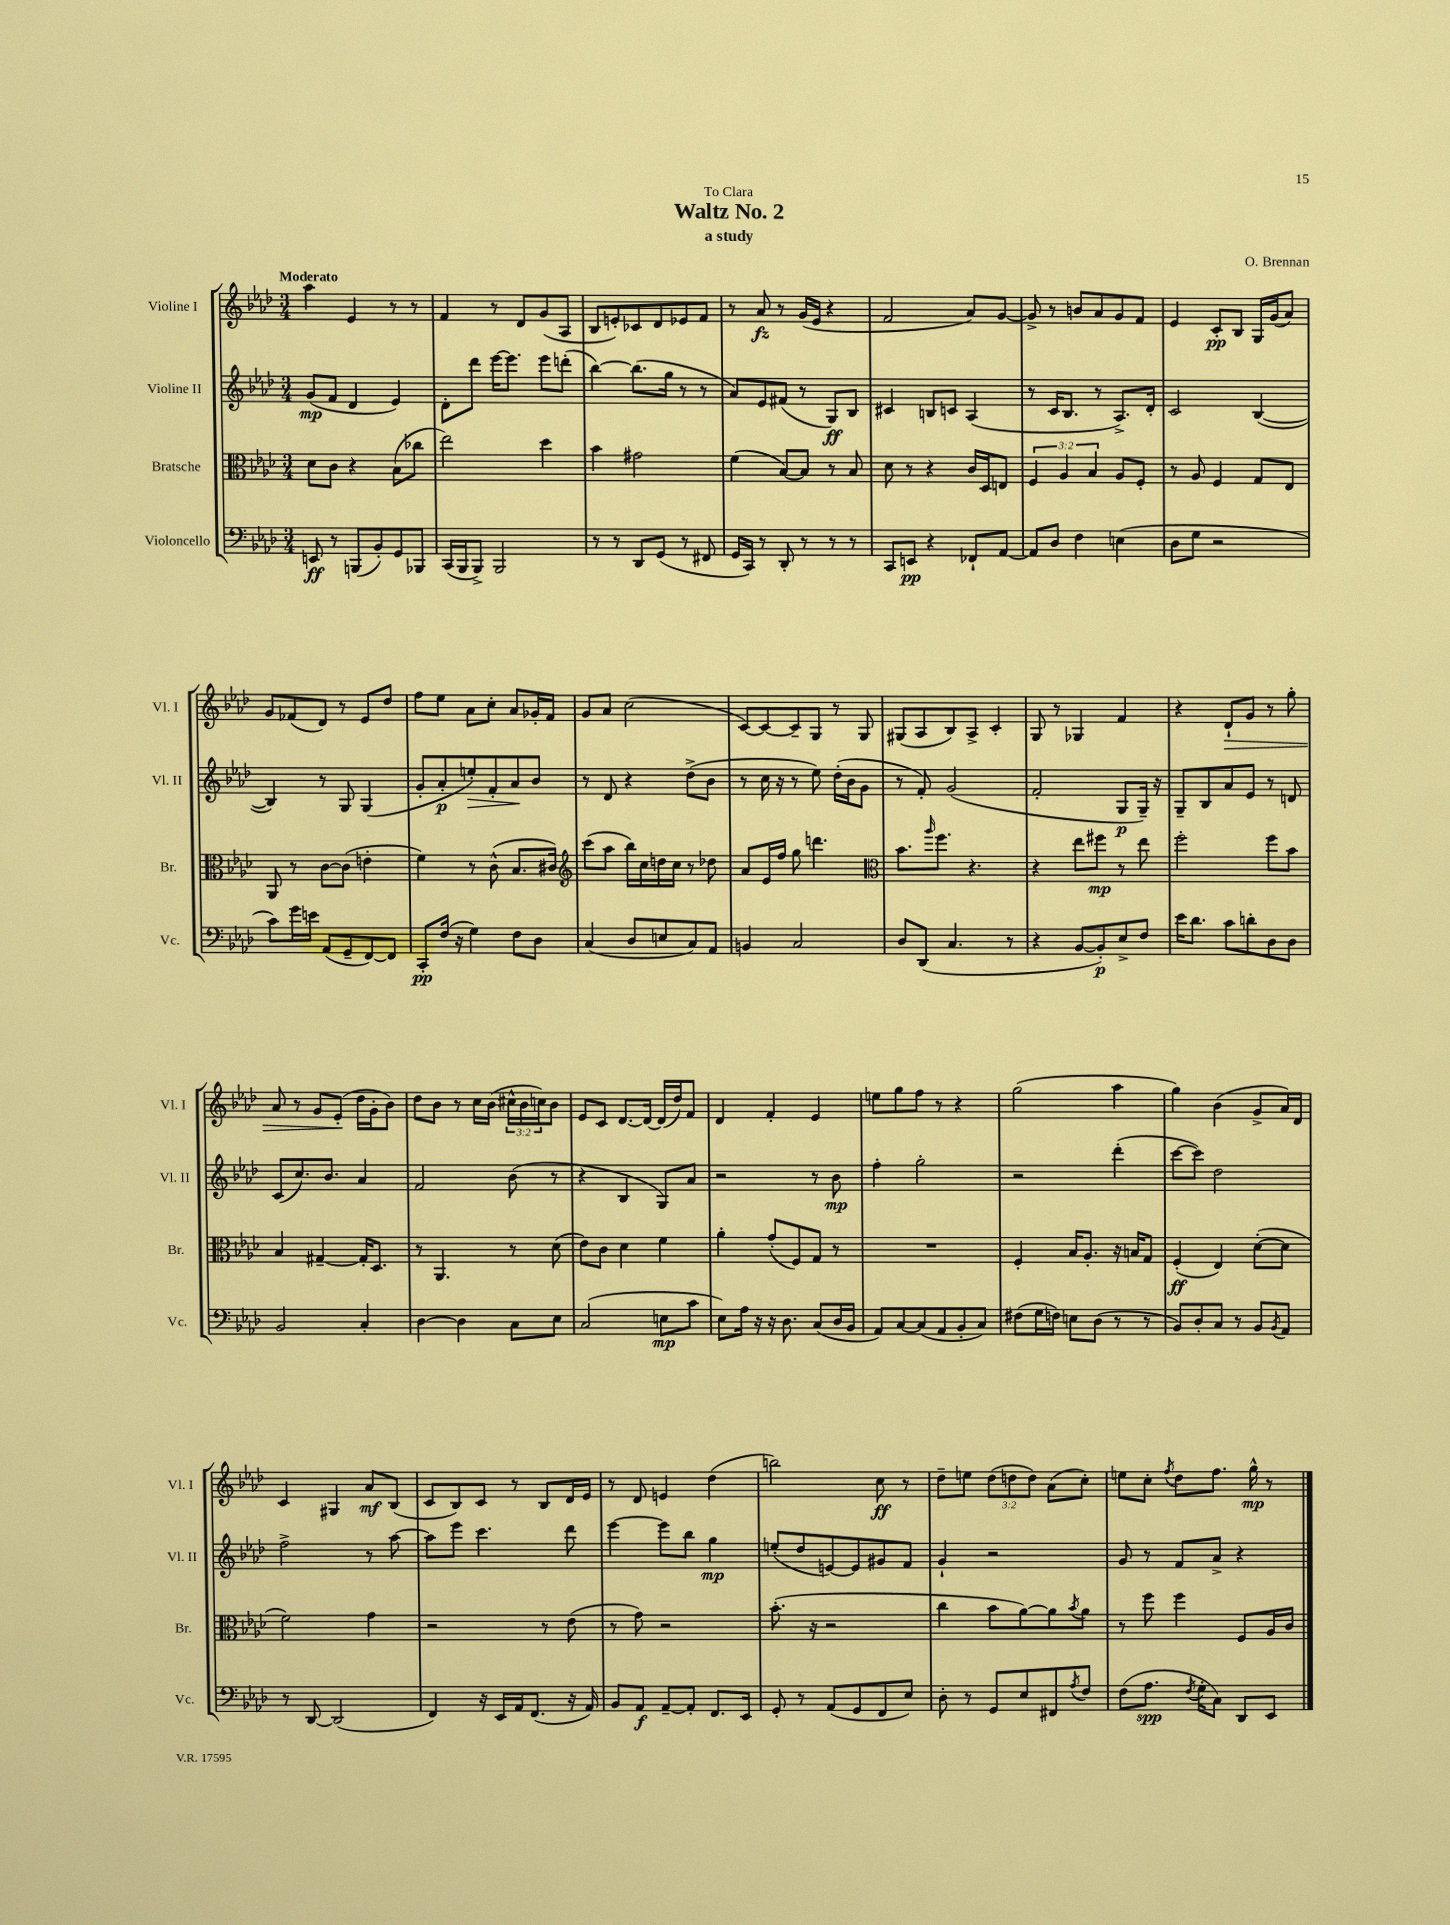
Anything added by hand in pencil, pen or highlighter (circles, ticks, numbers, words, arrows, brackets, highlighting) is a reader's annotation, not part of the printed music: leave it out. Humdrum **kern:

**kern	**dynam	**kern	**dynam	**kern	**dynam	**kern	**dynam
*part4	*part4	*part3	*part3	*part2	*part2	*part1	*part1
*staff4	*staff4	*staff3	*staff3	*staff2	*staff2	*staff1	*staff1
*I"Violoncello	*	*I"Bratsche	*	*I"Violine II	*	*I"Violine I	*
*I'Vc.	*	*I'Br.	*	*I'Vl. II	*	*I'Vl. I	*
*clefF4	*	*clefC3	*	*clefG2	*	*clefG2	*
*k[b-e-a-d-]	*	*k[b-e-a-d-]	*	*k[b-e-a-d-]	*	*k[b-e-a-d-]	*
*M3/4	*	*M3/4	*	*M3/4	*	*M3/4	*
=1	=1	=1	=1	=1	=1	=1	=1
!	!	!	!	!	!	!LO:TX:a:B:t=Moderato	!
8EEn/	ff	8d-\L	.	(8g/L	mp	4aa-\	.
8r	.	8c\J	.	8f/J	.	.	.
(8BBBn/L	.	4r	.	4d-/	.	4e-/	.
8BB-'/)	.	.	.	.	.	.	.
8GG/	.	(8B-\L	.	4e-/)	.	8r	.
8BBB-X/J	.	8cc-X\J	.	.	.	8r	.
=2	=2	=2	=2	=2	=2	=2	=2
(16CC/LL	.	2ee-\)	.	8d-'\L	.	4f/	.
16BBB-/J	.	.	.	.	.	.	.
8BBB-^/J)	.	.	.	8ddd-\J	.	.	.
2BBB-/	.	.	.	[16eee-\KL	.	8r	.
.	.	.	.	8.eee-\J]	.	.	.
.	.	.	.	.	.	8d-/L	.
.	.	4dd-\	.	8eee-\L	.	(8g/	.
.	.	.	.	(8dddn'\J	.	8A-/J	.
=3	=3	=3	=3	=3	=3	=3	=3
8r	.	4b-\	.	[4bb-\)	.	8B-/L	.
8r	.	.	.	.	.	8en'/)	.
8DD-/L	.	2g#X\	.	(8.bb-\L]	.	8c-X/	.
(8GG/J	.	.	.	.	.	8d-/	.
.	.	.	.	16gg\Jk	.	.	.
8r	.	.	.	8r	.	8e-X/	.
8FF#X/	.	.	.	8r	.	8f/J	.
=4	=4	=4	=4	=4	=4	=4	=4
16GG/LL	.	(4f\	.	8a-/L)	.	8r	.
16CC/JJ)	.	.	.	.	.	.	.
8r	.	.	.	8e-/	.	8a-/	fz
8DD-'/	.	[8B-/L)	.	(8f#X/J	.	8r	.
8r	.	8B-/J]	.	8r	.	(16g/LL	.
.	.	.	.	.	.	16e-/JJ	.
8r	.	8r	.	8G/L)	ff	4r	.
8r	.	8B-/	.	8B-/J	.	.	.
=5	=5	=5	=5	=5	=5	=5	=5
8CC/L	.	8d-\	.	4c#X/	.	2f/	.
8EEn/J	pp	8r	.	.	.	.	.
4r	.	4r	.	8Bn/L	.	.	.
.	.	.	.	8cn/J	.	.	.
8FF-X`/L	.	16c/LL	.	(4A-/	.	8a-/L)	.
.	.	16D-/J	.	.	.	.	.
[8AA-/J	.	8En/J	.	.	.	[8g/J	.
=6	=6	=6	=6	=6	=6	=6	=6
8AA-/L]	.	6F/	.	8r	.	8g^/]	.
8D-/J	.	.	.	16c/KL	.	8r	.
.	.	6A-/	.	.	.	.	.
.	.	.	.	8.B-/J	.	.	.
4F\	.	.	.	.	.	8bn/L	.
.	.	6B-/	.	.	.	.	.
.	.	.	.	8r	.	8a-/	.
(4En\	.	8A-/L	.	8.A-^/L)	.	8g/	.
.	.	8F'/J	.	.	.	8f/J	.
.	.	.	.	16d-'/Jk	.	.	.
=7	=7	=7	=7	=7	=7	=7	=7
8D-\L	.	8r	.	2c/	.	4e-/	.
8G\J	.	8A-/	.	.	.	.	.
2r	.	4F/	.	.	.	8c'/L	pp
.	.	.	.	.	.	8B-/J	.
.	.	8G/L	.	([4B-/	.	16G/LL	.
.	.	.	.	.	.	(16g/J	.
.	.	8E-/J	.	.	.	8a-/J)	.
!!LO:LB:g=z
=8	=8	=8	=8	=8	=8	=8	=8
8c\L)	.	8AA-/	.	4B-/])	.	8g/L	.
16g\L	.	8r	.	.	.	(8f-X/	.
16en\JJ	.	.	.	.	.	.	.
(8AA-/L	.	[8c\L	.	8r	.	8d-/J)	.
8GG~/	.	(8c\J]	.	8G/	.	8r	.
[8FF/)	.	4en'\	.	(4G/	.	8e-/L	.
8FF/J]	.	.	.	.	.	8dd-/J	.
=9	=9	=9	=9	=9	=9	=9	=9
8CC'/L	pp	4f\)	.	8g'/L	.	8ff\L	.
(16F/Jk	.	.	.	8a-'/	p	8ee-\J	.
16r	.	.	.	.	.	.	.
!	!	!	!	!	!LO:HP:b	!	!
4G\)	.	8r	.	8een'/)	>	8a-\L	.
.	.	(8c^^\	.	8f'/	.	8cc'\J	.
8F\L	.	8.B-/L	.	8a-/	.	8a-/L	.
8D-\J	.	.	.	8b-/J	]	16g-X'/L	.
.	.	16c#X/Jk)	.	.	.	16f/JJ	.
=10	=10	=10	=10	=10	=10	=10	=10
*	*	*clefG2	*	*	*	*	*
(4C/	.	(8ccc\L	.	8r	.	8g/L	.
.	.	8aa-\J	.	8d-/	.	8a-/J	.
8D-/L	.	16bb-\LL)	.	4r	.	(2cc\	.
.	.	16cc\	.	.	.	.	.
8En/	.	16ddn\	.	.	.	.	.
.	.	16cc\JJ	.	.	.	.	.
8C/)	.	8r	.	(8dd-^\L	.	.	.
8AA-/J	.	8dd-X\	.	8b-\J	.	.	.
=11	=11	=11	=11	=11	=11	=11	=11
4BBn/	.	8a-/L	.	8r	.	[8c/L)	.
.	.	16e-/L	.	16cc\	.	8c/_	.
.	.	16ff/JJ	.	16r	.	.	.
2C/	.	8gg\	.	8r	.	8c~/]	.
.	.	4.dddn\	.	8ee-\)	.	8G/J	.
.	.	.	.	(16dd-'\LL	.	8r	.
.	.	.	.	16b-\J	.	.	.
.	.	.	.	8g\J	.	8G/	.
=12	=12	=12	=12	=12	=12	=12	=12
*	*	*clefC3	*	*	*	*	*
8D-/L	.	8.b-\L	.	8r	.	(8G#X/L	.
(8DD-/J	.	.	.	8f'/)	.	8A-/	.
.	.	16qqaa-/	.	.	.	.	.
.	.	8.ff\J	.	.	.	.	.
4.C/	.	.	.	(2g/	.	8B-/)	.
.	.	4.r	.	.	.	8A-^/J	.
.	.	.	.	.	.	4c'/	.
8r	.	.	.	.	.	.	.
=13	=13	=13	=13	=13	=13	=13	=13
4r	.	4r	.	2f'/	.	8G/	.
.	.	.	.	.	.	8r	.
[8BB-/L	.	8ee-\L	.	.	.	4G-X/	.
8BB-'/])	p	8ff#X\J	mp	.	.	.	.
8E-^/	.	8r	.	8G/L	p	4f/	.
8F/J	.	8ee-\	.	16G~/Jk)	.	.	.
.	.	.	.	16r	.	.	.
=14	=14	=14	=14	=14	=14	=14	=14
16e-\KL	.	2ff'\	.	8G~/L	.	4r	.
8.d-\J	.	.	.	.	.	.	.
.	.	.	.	8B-/	.	.	.
!	!	!	!	!	!	!	!LO:HP:b
8c\L	.	.	.	8a-/	.	8d-`/L	>
8dn'\	.	.	.	8e-/J	.	8g/J	.
8D-\	.	8ff\L	.	8r	.	8r	.
8D-\J	.	8b-\J	.	8dn/	.	8gg'\	.
!!LO:LB:g=z
=15	=15	=15	=15	=15	=15	=15	=15
2BB-/	.	4B-/	.	(8c/L	.	8a-/	.
.	.	.	.	8.cc/)	.	8r	.
.	.	[4G#X~/	.	.	.	8g/L	.
.	.	.	.	8.b-/J	.	.	.
.	.	.	.	.	.	(8e-'/J	.
4C'/	.	16G#'/KL]	.	4a-/	.	16dd-\LL	]
.	.	8.D-/J	.	.	.	16g'\J	.
.	.	.	.	.	.	8b-\J)	.
=16	=16	=16	=16	=16	=16	=16	=16
[4D-\	.	8r	.	2f/	.	8dd-\L	.
.	.	4.AA-/	.	.	.	8b-\J	.
4D-\]	.	.	.	.	.	8r	.
.	.	.	.	.	.	16cc\LL	.
.	.	.	.	.	.	(16b-\JJ	.
8C\L	.	8r	.	(8b-\	.	24cc#X^^\LL	.
.	.	.	.	.	.	24b-\	.
.	.	.	.	.	.	24ccn\J)	.
8E-\J	.	(8d-\	.	8r	.	8b-\J	.
=17	=17	=17	=17	=17	=17	=17	=17
(2C/	.	8e-\L)	.	4r	.	8e-/L	.
.	.	8c\J	.	.	.	8c/J	.
.	.	4d-\	.	4B-/	.	[8.d-/L	.
.	.	.	.	.	.	16d-/Jk_	.
8En\L	mp	4f\	.	8G/L)	.	(16d-/LL]	.
.	.	.	.	.	.	16dd-/J)	.
8c\J	.	.	.	8a-/J	.	8f/J	.
=18	=18	=18	=18	=18	=18	=18	=18
8E-\L)	.	4a-'\	.	2r	.	4d-/	.
16A-\Jk	.	.	.	.	.	.	.
16r	.	.	.	.	.	.	.
16r	.	(8g'/L	.	.	.	4f'/	.
8.D-\	.	.	.	.	.	.	.
.	.	8F/)	.	.	.	.	.
(8C/L	.	8G/J	.	8r	.	4e-/	.
16D-/L	.	8r	.	8b-\	mp	.	.
16BB-/JJ	.	.	.	.	.	.	.
=19	=19	=19	=19	=19	=19	=19	=19
8AA-/L)	.	2.r	.	4ff'\	.	8een\L	.
[8C/	.	.	.	.	.	8gg\	.
(8C/]	.	.	.	2gg'\	.	8ff\J	.
8AA-/	.	.	.	.	.	8r	.
8BB-'/	.	.	.	.	.	4r	.
8C/J)	.	.	.	.	.	.	.
=20	=20	=20	=20	=20	=20	=20	=20
(8F#X\L	.	4F'/	.	2r	.	(2gg\	.
16G\L	.	.	.	.	.	.	.
16Fn\JJ)	.	.	.	.	.	.	.
8En\L	.	16B-/KL	.	.	.	.	.
.	.	8.A-'/J	.	.	.	.	.
(8D-\J	.	.	.	.	.	.	.
8r	.	16r	.	(4ddd-'\	.	4aa-\	.
.	.	16Bn/KL	.	.	.	.	.
8r	.	8G/J	.	.	.	.	.
=21	=21	=21	=21	=21	=21	=21	=21
8BB-/L)	.	(4F'/	ff	[8ccc\L	.	4gg\)	.
8D-'/	.	.	.	8ccc\J])	.	.	.
8C/J	.	4E-/)	.	2dd-\	.	(4b-\	.
8r	.	.	.	.	.	.	.
8BB-/L	.	([8d-'\L	.	.	.	8g^/L	.
8qBB-/	.	.	.	.	.	.	.
8AA-/J	.	8d-\J]	.	.	.	16a-/L)	.
.	.	.	.	.	.	16d-/JJ	.
!!LO:LB:g=z
=22	=22	=22	=22	=22	=22	=22	=22
8r	.	2f\)	.	2ff^\	.	4c/	.
[8DD-/	.	.	.	.	.	.	.
(2DD-/]	.	.	.	.	.	4G#X/	.
.	.	4g\	.	8r	.	8a-/L	mf
.	.	.	.	[8aa-\	.	(8B-/J	.
=23	=23	=23	=23	=23	=23	=23	=23
4FF/)	.	2r	.	8aa-\L]	.	8c/L	.
.	.	.	.	8eee-\J	.	8B-/)	.
16r	.	.	.	4.ccc\	.	8c/J	.
16EE-/LL	.	.	.	.	.	.	.
16AA-/J	.	.	.	.	.	8r	.
(8.FF/J	.	.	.	.	.	.	.
.	.	8r	.	.	.	8B-/L	.
16r	.	(8e-\	.	8ddd-\	.	16d-/L	.
16AA-/)	.	.	.	.	.	16e-/JJ	.
=24	=24	=24	=24	=24	=24	=24	=24
8BB-/L	.	8r	.	[4eee-\	.	8r	.
8AA-/J	f	8g\)	.	.	.	8d-/	.
[8AA-~/L	.	2r	.	8eee-\L]	.	4en/	.
8AA-'/J]	.	.	.	8bb-\J	.	.	.
8.FF/L	.	.	.	4gg\	mp	(4dd-\	.
16EE-/Jk	.	.	.	.	.	.	.
=25	=25	=25	=25	=25	=25	=25	=25
8GG'/	.	(8.b-'\	.	(8een'/L	.	2bbn\)	.
8r	.	.	.	8dd-/	.	.	.
.	.	16r	.	.	.	.	.
(8AA-/L	.	2r	.	[8en/)	.	.	.
8GG/	.	.	.	8e/]	.	.	.
8FF/	.	.	.	8g#X/	.	8cc\	ff
8E-/J)	.	.	.	8f/J	.	8r	.
=26	=26	=26	=26	=26	=26	=26	=26
8D-'\	.	4cc\	.	4g`/	.	8dd-~\L	.
8r	.	.	.	.	.	8een\J	.
8GG/L	.	8b-\L	.	2r	.	(12dd-\L	.
.	.	.	.	.	.	12ddn\	.
8E-/	.	[8a-\)	.	.	.	.	.
.	.	.	.	.	.	12dd\J)	.
8FF#X/	.	8a-\]	.	.	.	(8a-\L	.
8qA-/	.	8qb-/	.	.	.	.	.
8F/J	.	8a-\J	.	.	.	8cc'\J)	.
=27	=27	=27	=27	=27	=27	=27	=27
(8F\L	.	8r	.	8g/	.	8een\L	.
8.A-\J	spp	8ff\	.	8r	.	8cc'\J	.
.	.	.	.	.	.	8qff/	.
.	.	4ff\	.	8f/L	.	8dd-\L	.
8qF/	.	.	.	.	.	.	.
16G'\KL	.	.	.	.	.	.	.
8C\J)	.	.	.	8a-^/J	.	8.ff\J	.
8DD-/L	.	8F/L	.	4r	.	.	.
.	.	.	.	.	.	16gg^^\	mp
8EE-/J	.	16A-/L	.	.	.	8r	.
.	.	16c/JJ	.	.	.	.	.
==	==	==	==	==	==	==	==
*-	*-	*-	*-	*-	*-	*-	*-
